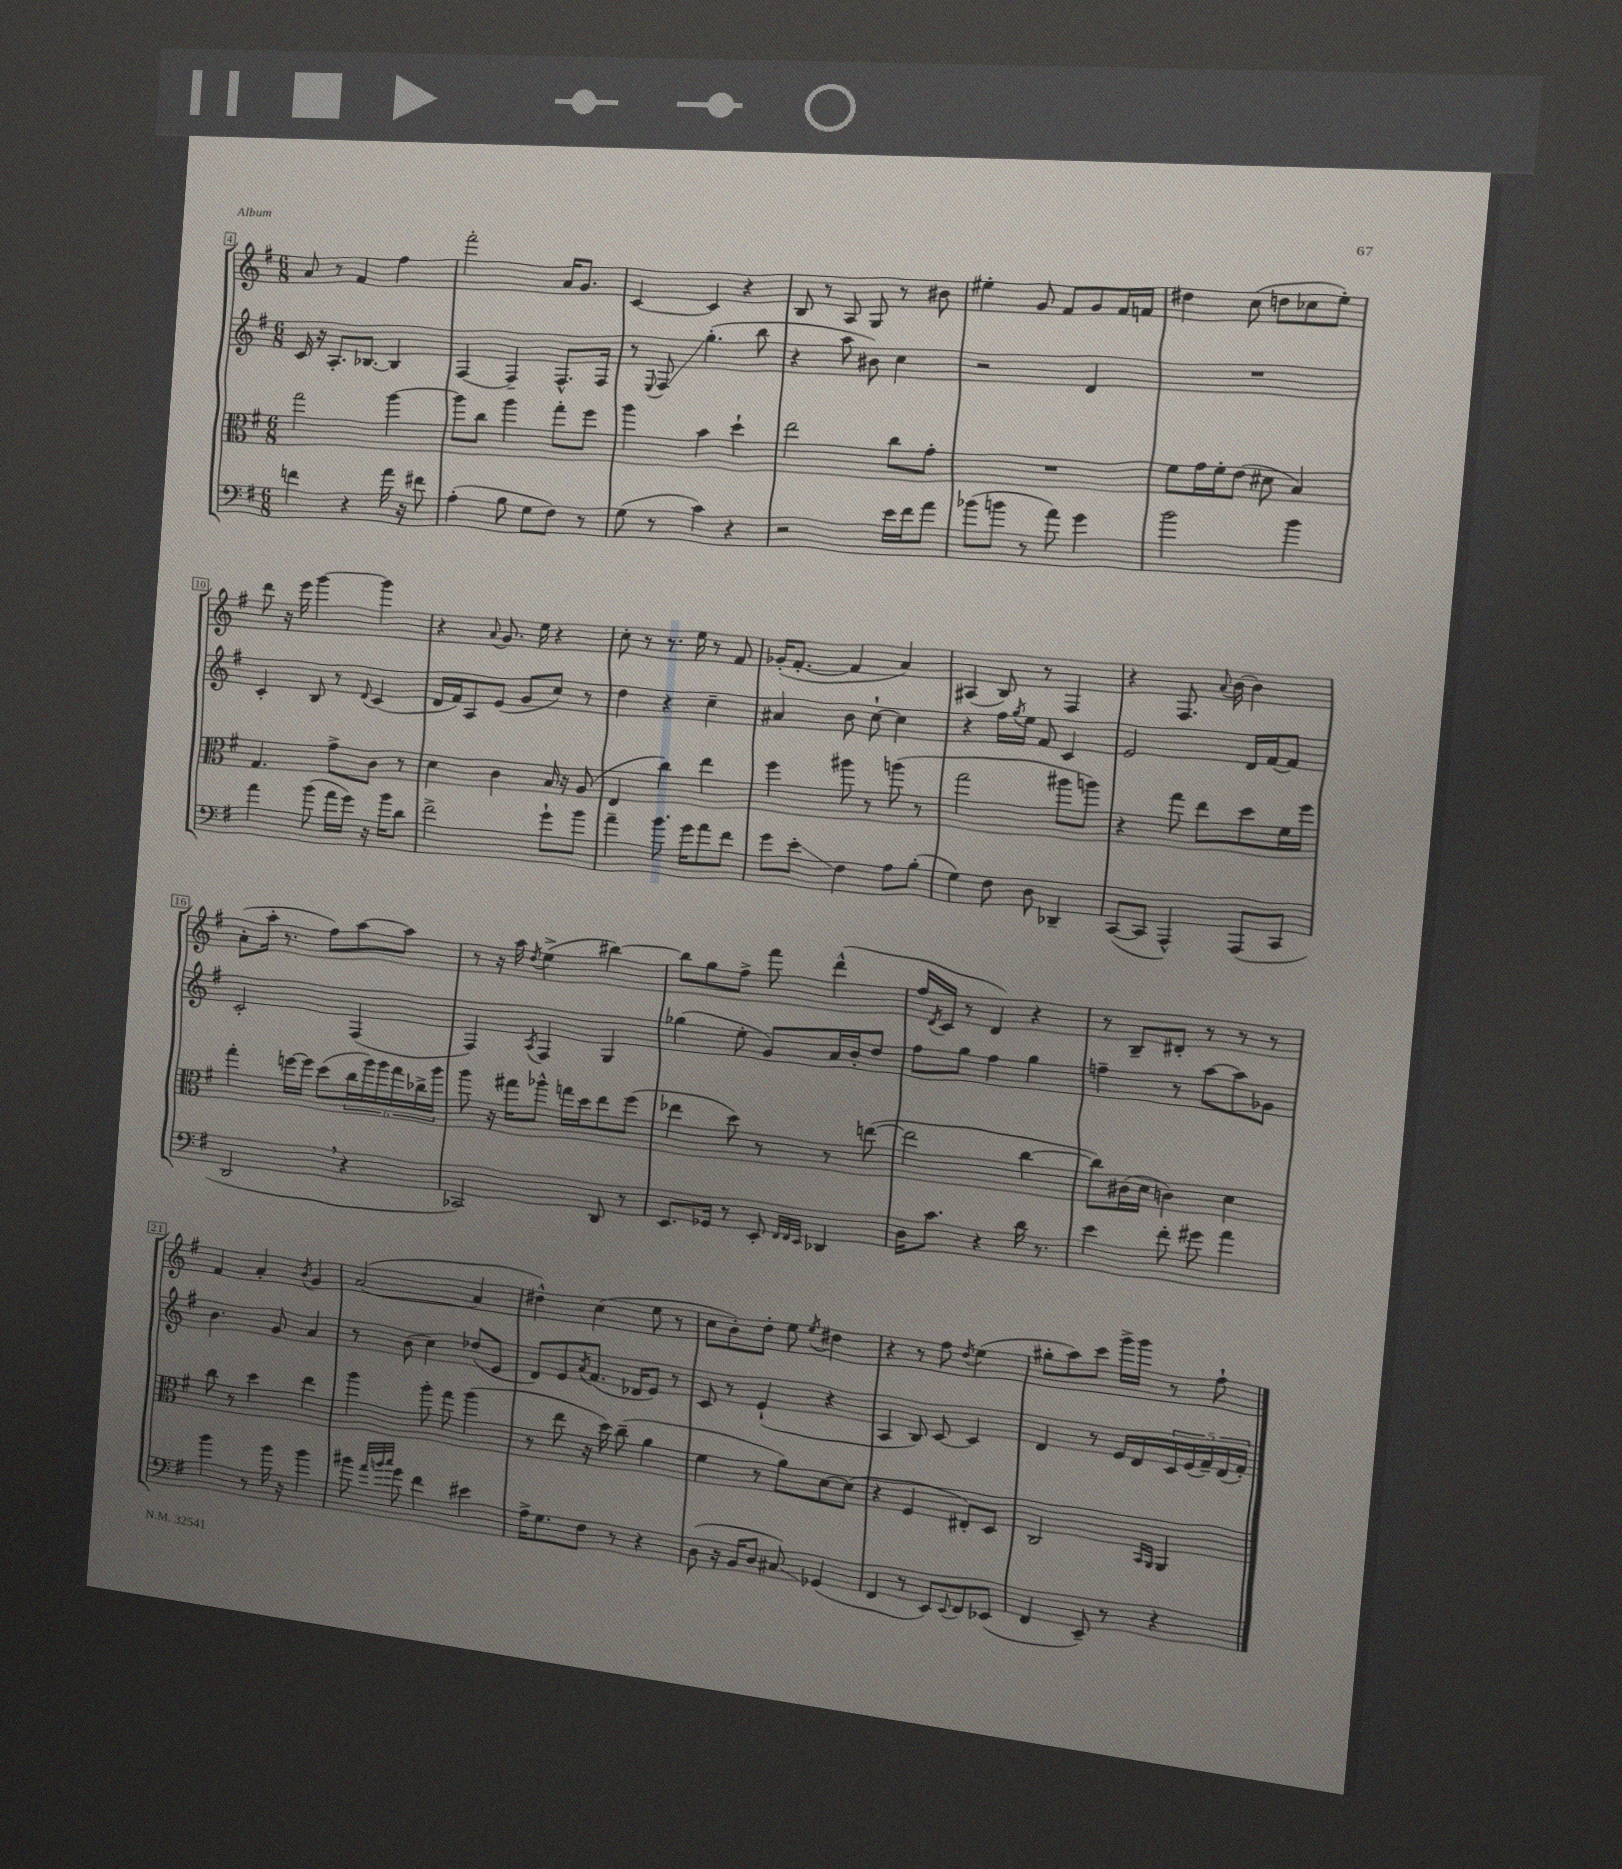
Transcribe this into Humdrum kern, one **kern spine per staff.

**kern	**kern	**kern	**kern
*staff4	*staff3	*staff2	*staff1
*clefF4	*clefC3	*clefG2	*clefG2
*k[f#]	*k[f#]	*k[f#]	*k[f#]
*M6/8	*M6/8	*M6/8	*M6/8
4f\	2gg\	16c/	8a/
.	.	16r	.
.	.	8.A'/L	8r
4r	.	.	4f#/
.	.	[8.B-/J	.
16a\	[4aa\	4B-/]	4ff#\
16r	.	.	.
8f#\	.	.	.
=	=	=	=
(4A'\	8aa\]L	[4F#/	2fff#'\
.	8cc\J	.	.
8B\	4aa\	4F#~/]	.
8G\L	.	.	.
8F#\J)	8gg'\L	8.F#^^/L	16a/LK
.	.	.	8.g/J
8r	8ff#\J	.	.
.	.	16F#/Jk	.
=	=	=	=
(8G\	4aa\	8r	[4c/
.	.	8qqE/	.
8r	.	8F#/	.
4c\)	4b\	(4.gg'\	4c/]
4r	4dd`\	.	4r
.	.	8bb\	.
=	=	=	=
2r	2ee\	4r	8B/
.	.	.	8r
.	.	8aa\	8A/
.	.	8b#\)	8G/
16e\LL	8cc\L	4cc\	8r
16f#\J	.	.	.
8a\J	8g'\J	.	8b#\
=	=	=	=
(8b-\L	2.r	2r	4ee#'\
8b\J	.	.	.
8r	.	.	8g/
8a\)	.	.	8f#/L
4g\	.	4d/	8g/
.	.	.	16f#/L
.	.	.	16f/JJ
=	=	=	=
2b\	8f#\L	2.r	4dd#\
.	16g\L	.	.
.	16f#'\J	.	.
.	(8e\J	.	(8cc\
.	8d#\	.	8dd\L
4b\	4B/)	.	8cc-\
.	.	.	8ee'\J)
=	=	=	=
4a\	4.G/	4c'/	8ddd\
.	.	.	16r
.	.	.	16eee\
(8b\	.	8B/	[4ggg\
16a\LL	8g^\L	8r	.
16g\JJ)	.	.	.
.	.	8qqd/	.
16r	8c\J	(4c/	4ggg\]
16b\LK	.	.	.
8d\J	8r	.	.
=	=	=	=
2f#^\	4d\	16d/LL	4r
.	.	16f#/J)	.
.	.	8A/	.
.	.	.	8qqa/
.	4c\	(8e/J	8.g/
.	.	8g/L	.
.	.	.	16ee\
8g`\L	16B/	8cc/J)	4r
.	16r	.	.
8b\J	(8A/	8r	.
=	=	=	=
4a~\	4E/	4dd\	8cc'\
.	.	.	8r
8.b\	4cc\)	4r	8.r
16g\LK	.	.	16ee\
8a\	4ee\	4cc~\	8r
8f#\J	.	.	8f#/
=	=	=	=
8g\L	4ff#\	4a#/	(16g-'/LK
.	.	.	[8.f#'/J
8e'\J	.	.	.
4F#\	8aa#\	8b\	4f#/]
.	8r	[8cc`\	.
8A\L	(8aa\	4cc\]	4a/)
(8B'\J	8r	.	.
=	=	=	=
4G\)	2gg\	4r	(4A#/
8F#\	.	16ff#\LL	8B/)
.	.	8qgg/	.
.	.	16ee\JJ	.
8D\	.	8f#/	8r
4DD-~/	8aa#\L	4c/	4F#/
.	8aa\J)	.	.
=	=	=	=
([8CC/L	4r	2e/	4r
8CC/]J	.	.	.
4AAA^^/)	8gg\	.	8.F#/
.	8ee\L	.	.
.	.	.	8qqa/
.	.	.	[16b\
(8AAA/L	8dd\	16d/LL	4b\]
.	.	[16f#/J	.
8CC/J	16f#\L	8f#/]J	.
.	16ff#\JJ	.	.
=	=	=	=
2DD/	4gg'\	2c'/	(8a'\L
.	.	.	16aa'\Jk
.	.	.	8.r
.	[16ff\LL	.	.
.	16ff\]JJ	.	.
.	(8dd\L	.	8ff#\L)
4r	24cc\L	(4F#/	[8aa\
.	24aa\)	.	.
.	24aa\	.	.
.	24gg\	.	8aa\]J
.	24cc-^\	.	.
.	24aa\JJ	.	.
=	=	=	=
2CC-/)	8aa\	4F#/)	8r
.	16r	.	16r
.	16gg#\LK	.	16aa\
.	.	8qA/	8qdd/
.	8aa-^^\J	4F#/	(4ee^\
.	16gg\LL	.	.
.	16dd\J	.	.
8DD/	8ee\	4G/	[4bb#\)
8r	(8ff#\J	.	.
=	=	=	=
8.EE/L	4ee-\	(4gg-\	8bb#\]L
.	.	.	8gg\
16GG-/Jk	.	.	.
8r	8dd\)	8ee'\	8ff#^\J
8EE'/	8r	8g/L)	8fff#\
32qqFF#/LLL	.	.	.
32qqFF#/	.	.	.
32qqEE/JJJ	.	.	.
4DD-/	8r	16a/L	(4ddd^^\
.	.	16b'/J	.
.	([8ee\	8dd/J	.
=	=	=	=
16D\LK	2ee\]	8ff#\L	16ff#/LL
.	.	.	8qd/
8.c\J	.	.	16c/JJ
.	.	8gg\J	8r
4r	.	4ff#\	4d/)
16d\	[4cc\	4gg\	4r
8.r	.	.	.
=	=	=	=
4e\	8cc\]L)	4ff~\	8r
.	(16c#\L	.	8B~/L
.	16d\JJ	.	.
8f#'\	4c\)	8r	8d#'/J
8g#\	.	[8aa\L	8r
4a\	4d\	8aa\]	8r
.	.	8g-\J	8r
=	=	=	=
4b\	8cc\	4.b\	4f#/
.	8r	.	.
8r	4dd\	.	4a'/
16b\	.	8g/	.
16r	.	.	.
.	.	.	8qb/
4b\	4ee\	4a/	4g/
=	=	=	=
8b#\	4aa\	8r	([2a/
32qqa/LLL	.	.	.
32qqb/	.	.	.
32qqcc/JJJ	.	.	.
8g\	.	(8b\	.
4f#\	8aa'\	4cc\)	.
.	8gg\	.	.
4e#\	(4aa\	(8dd-/L	4a/]
.	.	8e/J	.
=	=	=	=
16A^\LK	8r	8d/L)	4dd#^^\)
8.G\	.	.	.
.	8ee\	8e/	.
.	.	8qa/	.
8F#\J	16r	(8.f#/J	(4cc\
.	16dd\)	.	.
8r	(8cc~\	.	.
.	.	16d-/LK	.
4r	4a\	8e/J)	8ee\
.	.	8r	8r
=	=	=	=
(8D\	4f#\	8c/	8cc\L
16r	.	8r	8b'\)
16BB/LK	.	.	.
8D/J	8r	(4e`/	8dd'\J
8C#/)	8a\L)	.	8ee\
.	.	.	8qee/
(4GG-/	[8d\	4r	4dd#\
.	(8d\]J	.	.
=	=	=	=
4FF#/	4r	4A/	4r
8r	4F#/	8B/)	8r
8EE/L)	.	[8c/	8ff#\
8qqEE/	.	.	8qdd/
8FF#/	8E#'/L)	4c/]	(4ee\
(8EE-/J	8D/J	.	.
=	=	=	=
4FF#/	2C/	4d/	8gg#'\L
.	.	.	8aa\)
8EE~/)	.	8r	8ccc\J
8r	.	16e/LL	16ggg^\LL
.	.	16d/	16ggg\JJ
.	16qqBB/LL	.	.
.	16qqAA/JJ	.	.
4r	4AA/	20c/	8r
.	.	(20e/	.
.	.	20f#~/)	.
.	.	.	8ff#`\
.	.	(20d/	.
.	.	20f#'/JJ)	.
==	==	==	==
*-	*-	*-	*-
